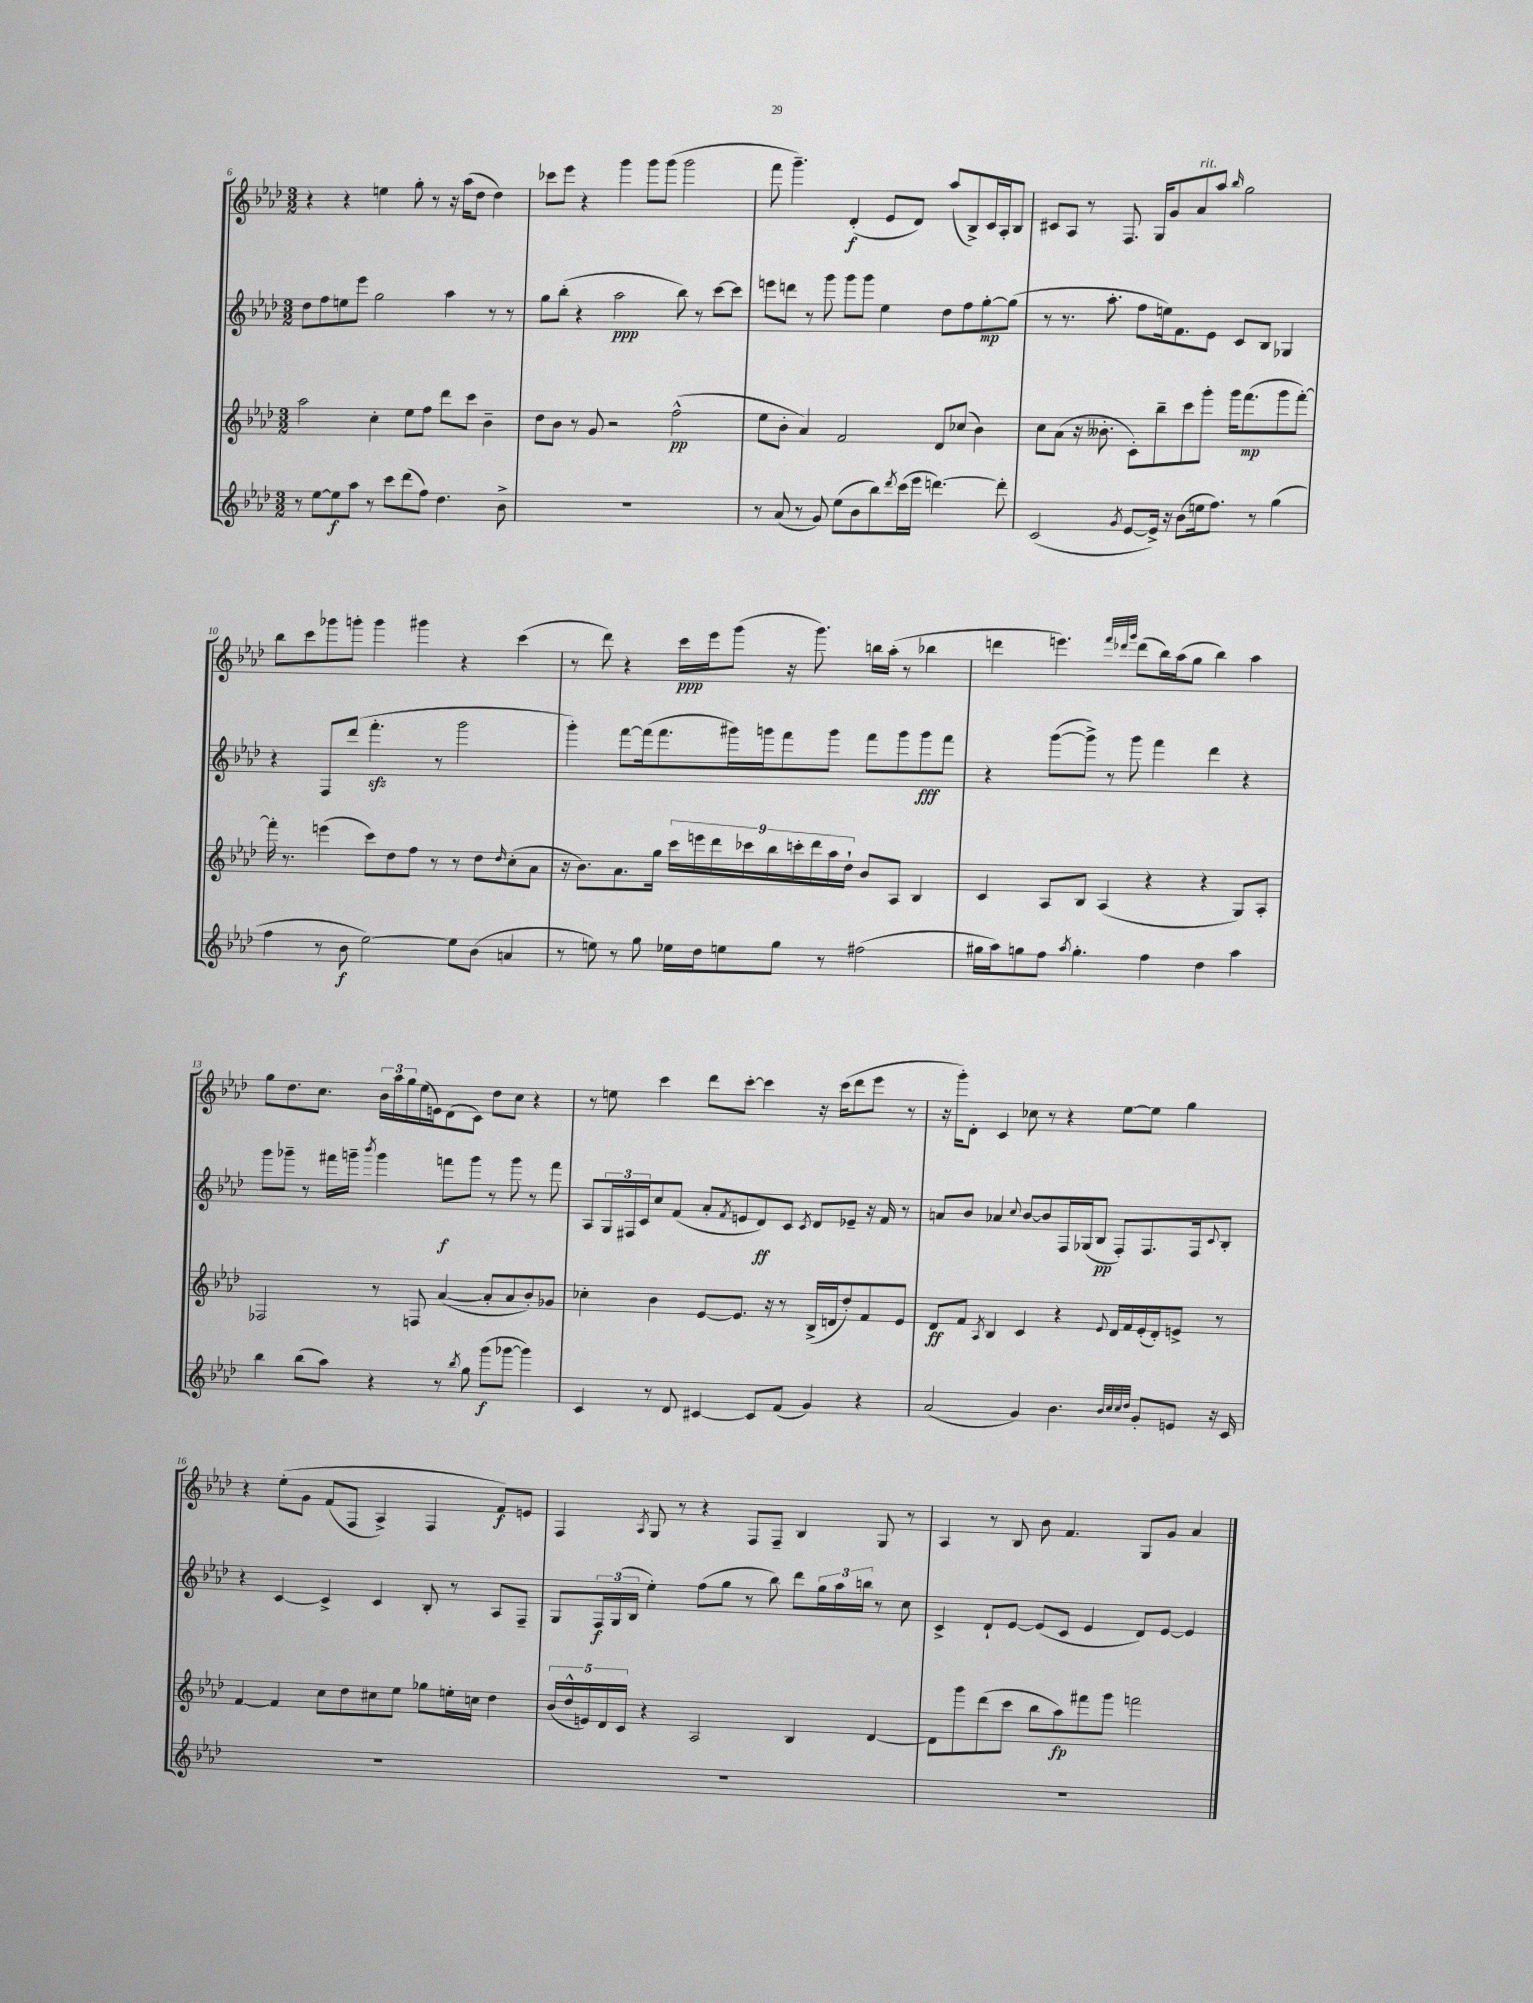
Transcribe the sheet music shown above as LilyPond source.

<<
\new StaffGroup <<
\new Staff = "s0" {
    \clef treble \key aes \major \numericTimeSignature \time 3/2
    r4 r4 e''4 g''8-. r8 r16 aes''16( des''8 des''4) |
    ces'''8 ees'''8 r4 g'''4 g'''8 g'''8( g'''2 |
    f'''8 g'''4.--) des'4-.\f( ees'8 des'8) aes''8( bes8->) c'16 aes16-. bes8 |
    cis'8 aes8 r8 f8. g16 g'8 aes'8^\markup { \italic "rit." } aes''8 \grace { bes''16 } g''2 |
    bes''8 c'''8 ges'''8 g'''8-. g'''4 gis'''4 r4 c'''4( |
    r8 des'''8) r4 c'''16\ppp ees'''16 g'''8( r16 g'''8.) b''16 aes''16-.( r8 bes''4 |
    d'''4 e'''4.) \grace { f'''32 des'''32 g'''32 } des'''8( bes''16) aes''16( g''8 bes''4) aes''4 |
    g''8 des''8. c''8. \tuplet 3/2 { bes'16 aes''16 g''16 } ees''16( e'16) des'8( c'8) des''8 c''8 r4 |
    r8 e''8 c'''4 des'''8 c'''8~-. c'''4 r16 c'''16( des'''8 ees'''8 r8 |
    r16 g'''16-.) des'8-. c'4 ces''8 r8 r4 ees''8~ ees''8 g''4 |
    r4 ees''8-.\( g'8 f'8( f8 aes4->) f4 f'8\f\) e'8 |
    f4 \acciaccatura { aes8 } g8 r8 r4 f8 f8-- bes4 g8 r8 |
    aes4 r8 bes8 bes'8 f'4. g8 g'8 aes'4 \bar "|." |
}
\new Staff = "s1" {
    \clef treble \key aes \major \numericTimeSignature \time 3/2
    des''8 f''8 e''8 ees'''8 g''2 aes''4 r8 r8 |
    g''8 bes''8-.( r4 aes''2\ppp bes''8) r8 c'''8~ c'''8 |
    e'''8 d'''8 r8 g'''8 g'''8 g'''8 ees''4 des''8 f''8 g''8~-.\mp g''8( |
    r8 r8. aes''8.-. f''8 e''16) f'8. ees'8 c'8 bes8 ges4 |
    r4 f8 des'''8( f'''4.-.\sfz r8 g'''2 |
    g'''4-.) f'''8~ f'''16( f'''8. gis'''16) g'''16 f'''8 g'''8 f'''8 g'''8 g'''8\fff f'''8 |
    r4 g'''8~( g'''8->) r8 g'''8 f'''4 des'''4 r4 |
    g'''8 ges'''8-- r8 fis'''16 g'''16-- \acciaccatura { bes'''8 } g'''4 f'''8\f g'''8 r8 g'''8 r8 f'''8 |
    aes8 \tuplet 3/2 { g16 fis16 c'16 } c''8 f'8( aes'8-. \acciaccatura { f'8 } e'8 des'8\ff) c'8 \acciaccatura { c'8 } des'8 ees'8-- r16 f'16 r8 |
    a'8 bes'8 aes'4 \appoggiatura { c''8 } bes'8~ bes'8 f16 ges16( bes8\pp f8-.) f8. f16 \appoggiatura { c'8 } bes8-. |
    r4 c'4~ c'4-> c'4 bes8-. r8 aes8 f8-- |
    g8 \tuplet 3/2 { f16\f g16( bes16 } ees''4-.) f''8( g''8 r8 bes''8) des'''8 \tuplet 3/2 { g''16 aes''16 b''16 } r8 c''8 |
    c'4-> des'8-! ees'8~ ees'8( c'8 ees'4 des'8) ees'8~ ees'4 \bar "|." |
}
\new Staff = "s2" {
    \clef treble \key aes \major \numericTimeSignature \time 3/2
    aes''2 c''4-. ees''8 f''8 des'''8 c'''8 bes'4-- |
    des''8 bes'8 r8 g'8 r2 f''2-^\pp( |
    ees''8 bes'8-. aes'4) f'2 des'8 ces''8( bes'4) |
    c''8 aes'8( r16 beses'8.-. c'8-.) bes''8-- c'''8 g'''8-. g'''16 f'''8.\mp( g'''8 f'''8~-.) |
    f'''16-. r8. e'''4( c'''8) des''8 f''8 r8 r8 des''8 \grace { des''16 } c''8-.( aes'8 |
    r16 bes'8.) aes'8. g''16 \tuplet 9/8 { c'''16 e'''16 des'''16 ces'''16 bes''16 c'''16-. des'''16 aes''16 des''16-! } bes'8 aes8 bes4 |
    c'4 aes8 bes8 aes4( r4 r4 g8) aes8-. |
    fes2 r8 f8 aes'4~( aes'8-. aes'8 bes'8-.) ges'8 |
    ces''4-. bes'4 ees'8~ ees'8. r16 r8 bes16->( d'16 des''8-.) f'8 ees'8 |
    des'8\ff f'8 \acciaccatura { aes8 } bes4 c'4 r4 \appoggiatura { ees'8 } des'16 f'16 ees'16-.( des'16-.) e'8-> r8 |
    f'4~ f'4 c''8 des''8 cis''8 ees''8 ges''8 e''16-. c''16 des''4 |
    \tuplet 5/4 { bes'16( des''16-^ e'16) des'16 c'16 } r4 aes2 bes4 des'4~ |
    des'8 g'''8 des'''8( c'''8 bes''8 aes''8\fp) fis'''8 g'''8 f'''2 \bar "|." |
}
\new Staff = "s3" {
    \clef treble \key aes \major \numericTimeSignature \time 3/2
    r8 ees''8~ ees''8\f aes''8 r8 c'''8 des'''8( f''8) des''4. bes'8-> |
    R1. |
    r8 aes'8( r8 g'8) ees''8( bes'8 bes''8) \acciaccatura { des'''8 } c'''16( ees'''16 d'''4.~) d'''8-. |
    c'2( \acciaccatura { g'8 } ees'8~ ees'16->) r16 bes'8( e''16 f''8.) r8 g''4( |
    f''4 r8 bes'8\f ees''2~) ees''8 bes'8( a'4 |
    r8 e''8) r8 g''8 ees''16 des''16 e''8 g''8 r8 fis''2( |
    gis''16 aes''16) g''8 f''8 \acciaccatura { aes''8 } g''4.-. f''4 des''4 aes''4 |
    bes''4 bes''8( aes''8) r4 r8 \acciaccatura { bes''8 } g''8 g'''8\f( ges'''8~ ges'''4) |
    c'4 r8 des'8 cis'4~ cis'8 f'8( g'4) r4 |
    aes'2( g'4) bes'4. \grace { bes'32 c''32 c''32 des''32 } g'8-. e'8 r16 c'16 |
    R1. |
    R1. |
    R1. \bar "|." |
}
>>
>>
\layout { \context { \Score currentBarNumber = #6 } }
